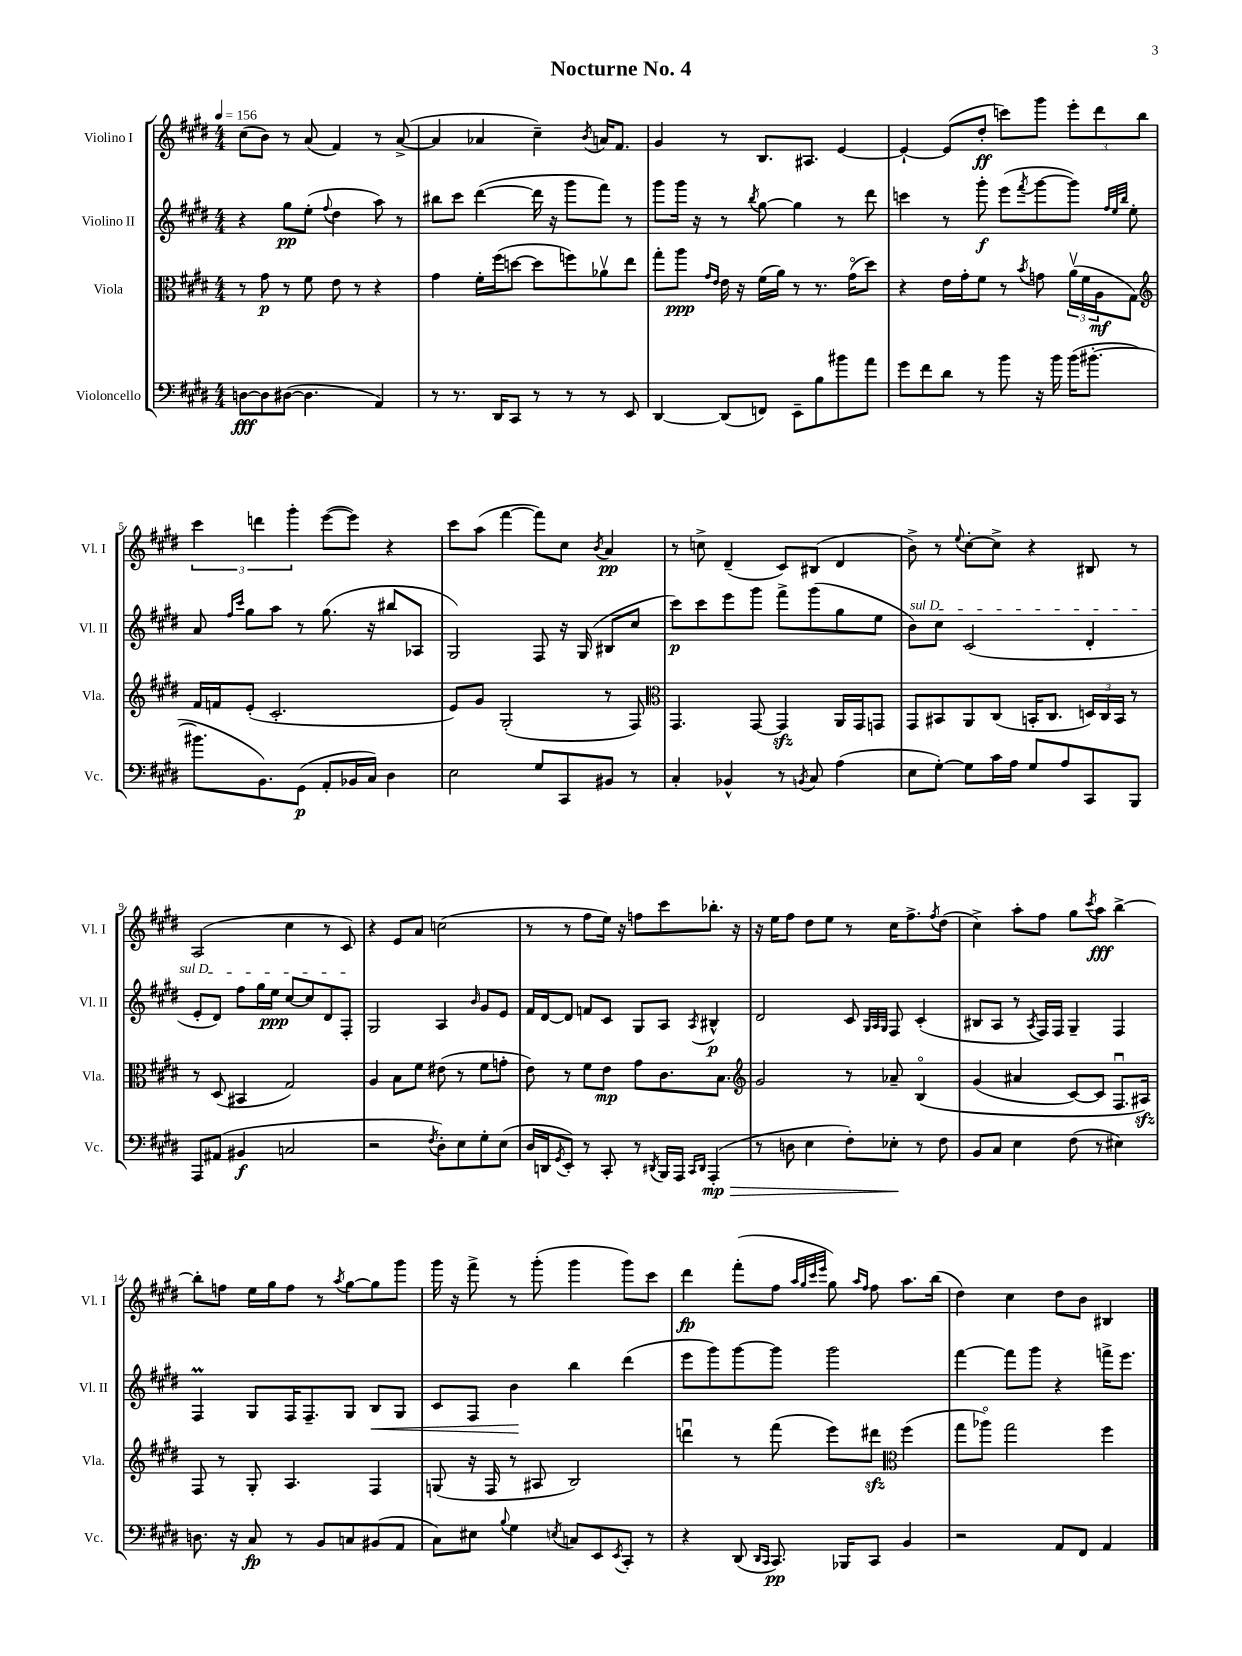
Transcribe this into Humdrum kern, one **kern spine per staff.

**kern	**dynam	**kern	**dynam	**kern	**dynam	**kern	**dynam
*part4	*part4	*part3	*part3	*part2	*part2	*part1	*part1
*staff4	*staff4	*staff3	*staff3	*staff2	*staff2	*staff1	*staff1
*I"Violoncello	*	*I"Viola	*	*I"Violino II	*	*I"Violino I	*
*I'Vc.	*	*I'Vla.	*	*I'Vl. II	*	*I'Vl. I	*
*clefF4	*	*clefC3	*	*clefG2	*	*clefG2	*
*k[f#c#g#d#]	*	*k[f#c#g#d#]	*	*k[f#c#g#d#]	*	*k[f#c#g#d#]	*
*M4/4	*	*M4/4	*	*M4/4	*	*M4/4	*
*MM156	*	*MM156	*	*MM156	*	*MM156	*
=1	=1	=1	=1	=1	=1	=1	=1
[8Dn\L	fff	8r	.	4r	.	(8cc#\L	.
8D\]	.	8g#\	p	.	.	8b\J)	.
([8D#X\J	.	8r	.	8gg#\L	pp	8r	.
4.D#\]	.	8f#\	.	(8ee'\J	.	(8a/	.
.	.	.	.	8qqff#/	.	.	.
.	.	8e\	.	4dd#\	.	4f#/)	.
.	.	8r	.	.	.	.	.
4AA/)	.	4r	.	8aa\)	.	8r	.
.	.	.	.	8r	.	([8a^/	.
=2	=2	=2	=2	=2	=2	=2	=2
8r	.	4g#\	.	8bb#X\L	.	4a/]	.
8.r	.	.	.	8ccc#\J	.	.	.
.	.	16f#'\LL	.	([4ddd#\	.	4a-X/	.
16DD#/KL	.	(16ff#\J	.	.	.	.	.
8CC#/J	.	[8ddn\J	.	.	.	.	.
8r	.	8dd\L]	.	16ddd#\]	.	4cc#~\)	.
.	.	.	.	16r	.	.	.
8r	.	8ffn\)	.	8ggg#\L	.	.	.
.	.	.	.	.	.	8qb/	.
8r	.	8a-Xv\	.	8fff#\J)	.	16an/KL	.
.	.	.	.	.	.	8.f#/J	.
8EE/	.	8ee\J	.	8r	.	.	.
=3	=3	=3	=3	=3	=3	=3	=3
[4DD#/	.	8gg#'\L	.	8ggg#\L	.	4g#/	.
.	.	8aa\J	ppp	16ggg#\Jk	.	.	.
.	.	.	.	16r	.	.	.
.	.	16qqg#/LL	.	.	.	.	.
.	.	16qqe/JJ	.	.	.	.	.
(8DD#/L]	.	16e\	.	8r	.	8r	.
.	.	16r	.	.	.	.	.
.	.	.	.	8qbb/	.	.	.
8FFn/J)	.	(16f#\LL	.	[8gg#\	.	8.B/L	.
.	.	16a\JJ)	.	.	.	.	.
8EE~\L	.	8r	.	4gg#\]	.	.	.
.	.	.	.	.	.	8.A#X/J	.
8B\	.	8.r	.	.	.	.	.
8b#X\	.	.	.	8r	.	[4e/	.
.	.	(16g#\KL	.	.	.	.	.
8a\J	.	8dd#\J)	.	8ddd#\	.	.	.
=4	=4	=4	=4	=4	=4	=4	=4
8g#\L	.	4r	.	4cccn\	.	4e`/_	.
8f#\	.	.	.	.	.	.	.
8d#\J	.	16e\LL	.	8r	.	(8e/L]	.
.	.	16g#'\J	.	.	.	.	.
8r	.	8f#\J	.	8ggg#'\	f	8dd#'/J	ff
8b\	.	8r	.	(8eee\L	.	8cccn\L)	.
.	.	8qb/	.	8qfff#/	.	.	.
16r	.	8gn\	.	[8ggg#\	.	8ggg#\J	.
16b\	.	.	.	.	.	.	.
(16b\KL	.	(24av\LL	.	8ggg#\J])	.	12eee'\L	.
.	.	24f#\	.	.	.	.	.
[8.b#X'\J	.	.	.	.	.	.	.
.	.	24A\J	mf	.	.	12ddd#\	.
.	.	.	.	32qqff#/LLL	.	.	.
.	.	.	.	32qqee/	.	.	.
.	.	.	.	32qqbb/JJJ	.	.	.
.	.	8G#\J)	.	8ee'\	.	.	.
.	.	.	.	.	.	12bb\J	.
!!LO:LB:g=z
=5	=5	=5	=5	=5	=5	=5	=5
*	*	*clefG2	*	*	*	*	*
8.b#X\L]	.	16f#/LL	.	8a/	.	6ccc#\	.
.	.	16fn/J	.	.	.	.	.
.	.	.	.	16qqff#/LL	.	.	.
.	.	.	.	16qqccc#/JJ	.	.	.
.	.	(8e'/J	.	8gg#\L	.	.	.
.	.	.	.	.	.	6dddn\	.
8.BB\)	.	.	.	.	.	.	.
.	.	2.c#'/	.	8aa\J	.	.	.
.	.	.	.	.	.	6ggg#'\	.
(8GG#\J	p	.	.	8r	.	.	.
8AA'/L	.	.	.	(8.gg#\	.	([8eee\L	.
16BB-X/L	.	.	.	.	.	8eee\J])	.
16C#/JJ)	.	.	.	16r	.	.	.
4D#\	.	.	.	8bb#X/L	.	4r	.
.	.	.	.	8A-X/J	.	.	.
=6	=6	=6	=6	=6	=6	=6	=6
2E\	.	8e/L)	.	2G#/)	.	8ccc#\L	.
.	.	8g#/J	.	.	.	(8aa\J	.
.	.	(2G#'/	.	.	.	[4fff#\	.
8G#/L	.	.	.	8F#/	.	8fff#\L])	.
8CC#/	.	.	.	16r	.	8cc#\J	.
.	.	.	.	(16G#/	.	.	.
.	.	.	.	.	.	8qb/	.
8BB#X/J	.	8r	.	8B#X/L	.	4a/	pp
8r	.	8F#/)	.	8cc#/J	.	.	.
=7	=7	=7	=7	=7	=7	=7	=7
*	*	*clefC3	*	*	*	*	*
4C#'/	.	4.GG#/	.	8ccc#\L)	p	8r	.
.	.	.	.	8ccc#\	.	8ccn^\	.
4BB-X^^/	.	.	.	8eee\	.	(4d#~/	.
.	.	[8GG#/	.	8ggg#\J	.	.	.
8r	.	4GG#zz/]	.	8fff#^\L	.	8c#/L)	.
8qBBn/	.	.	.	.	.	.	.
8C#/	.	.	.	(8ggg#\	.	(8B#X/J	.
(4A\	.	16AA/LL	.	8gg#\	.	4d#/	.
.	.	16GG#/J	.	.	.	.	.
.	.	8GGn/J	.	8ee\J	.	.	.
=8	=8	=8	=8	=8	=8	=8	=8
!	!	!	!	!LO:TX:a:i:t=sul D	!	!	!
8E\L	.	8GG#/L	.	8b\L)	.	8b^\)	.
[8G#'\J)	.	8BB#X/	.	8cc#\J	.	8r	.
.	.	.	.	.	.	8qqee/	.
8G#\L]	.	8AA/	.	(2c#/	.	[8cc#'\L	.
16c#\L	.	(8C#/J	.	.	.	8cc#^\J]	.
16A\JJ	.	.	.	.	.	.	.
8G#/L	.	16BBn'/KL	.	.	.	4r	.
.	.	8.C#/J	.	.	.	.	.
8A/	.	.	.	.	.	.	.
8CC#/	.	24Dn/LL)	.	4d#'/	.	8B#X/	.
.	.	24C#/	.	.	.	.	.
.	.	24BB/JJ	.	.	.	.	.
8BBB/J	.	8r	.	.	.	8r	.
!!LO:LB:g=z
=9	=9	=9	=9	=9	=9	=9	=9
8AAA/L	.	8r	.	8e'/L	.	(2A/	.
(8AA#X/J	.	(8D#/	.	8d#/J)	.	.	.
4BB#X/	f	4BB#X/	.	8ff#\L	.	.	.
.	.	.	.	16gg#\L	.	.	.
.	.	.	.	16ee\JJ	ppp	.	.
2Cn/	.	2G#/)	.	[8cc#/L	.	4cc#\	.
.	.	.	.	8cc#/]	.	.	.
.	.	.	.	8d#/	.	8r	.
.	.	.	.	8F#'/J	.	8c#/)	.
=10	=10	=10	=10	=10	=10	=10	=10
2r	.	4A/	.	2G#/	.	4r	.
.	.	8B\L	.	.	.	8e/L	.
.	.	8f#\J	.	.	.	8a/J	.
8qF#/	.	.	.	.	.	.	.
8D#'\L)	.	(8e#X\	.	4A/	.	(2ccn\	.
8E\	.	8r	.	.	.	.	.
.	.	.	.	16qqb/	.	.	.
8G#'\	.	8f#\L	.	8g#/L	.	.	.
(8E\J	.	8gn'\J	.	8e/J	.	.	.
=11	=11	=11	=11	=11	=11	=11	=11
16D#/LL	.	8e\)	.	16f#/LL	.	8r	.
16DDn/J	.	.	.	[16d#/J	.	.	.
8qGG#/	.	.	.	.	.	.	.
8EE'/J)	.	8r	.	8d#/J]	.	8r	.
8r	.	8f#\L	.	8fn/L	.	8ff#\L	.
8CC#'/	.	8e\J	mp	8c#/J	.	16ee\Jk)	.
.	.	.	.	.	.	16r	.
8r	.	8g#\L	.	8G#/L	.	8ffn\L	.
8qDD#X/	.	.	.	.	.	.	.
16BBB/LL	.	8.c#\	.	8A/J	.	8ccc#\	.
16AAA/JJ	.	.	.	.	.	.	.
16qqCC#/LL	.	.	.	.	.	.	.
16qqDD#/JJ	.	.	.	8qA/	.	.	.
!	!LO:HP:b	!	!	!	!	!	!
(4AAA'/	> mp	.	.	4B#X^^/	p	8.bb-X'\J	.
.	.	8.B\J	.	.	.	.	.
.	.	.	.	.	.	16r	.
=12	=12	=12	=12	=12	=12	=12	=12
*	*	*clefG2	*	*	*	*	*
8r	.	2g#/	.	2d#/	.	16r	.
.	.	.	.	.	.	16ee\KL	.
8Dn\	.	.	.	.	.	8ff#\J	.
4E\	.	.	.	.	.	8dd#\L	.
.	.	.	.	.	.	8ee\J	.
8F#'\L)	.	8r	.	8c#/	.	8r	.
.	.	.	.	32qqG#/LLL	.	.	.
.	.	.	.	32qqA/	.	.	.
.	.	.	.	32qqG#/JJJ	.	.	.
8E-X'\J	.	8a-X~/	.	8F#/	.	16cc#\KL	.
.	.	.	.	.	.	8.ff#^\	.
8r	]	(4B/	.	(4c#'/	.	.	.
.	.	.	.	.	.	8qff#/	.
8F#\	.	.	.	.	.	(8dd#\J	.
=13	=13	=13	=13	=13	=13	=13	=13
8BB/L	.	(4g#/	.	8B#X/L	.	4cc#^\)	.
8C#/J	.	.	.	8A/J	.	.	.
4E\	.	4a#X/	.	8r	.	8aa'\L	.
.	.	.	.	8qA/	.	.	.
.	.	.	.	16F#/LL)	.	8ff#\J	.
.	.	.	.	16F#/JJ	.	.	.
(8F#\	.	[8c#/L)	.	4G#~/	.	8gg#\L	.
.	.	.	.	.	.	8qccc#/	.
8r	.	8c#/J]	.	.	.	8aa\J	fff
4E#X\)	.	8.F#u/L	.	4F#/	.	[4bb^\	.
.	.	16A#Xzz/Jk)	.	.	.	.	.
!!LO:LB:g=z
=14	=14	=14	=14	=14	=14	=14	=14
8.Dn\	.	8F#/	.	4F#M/	.	8bb'\L]	.
.	.	8r	.	.	.	8ffn\J	.
16r	.	.	.	.	.	.	.
8C#/	fp	8G#'/	.	8G#/L	.	16ee\LL	.
.	.	.	.	.	.	16gg#\J	.
8r	.	4.A/	.	16F#/K	.	8ff\J	.
.	.	.	.	8.F#~/	.	.	.
8BB/L	.	.	.	.	.	8r	.
.	.	.	.	.	.	8qaa/	.
8Cn/	.	.	.	8G#/J	.	[8gg#\L	.
!	!	!	!	!	!LO:HP:b	!	!
(8BB#X/	.	4F#/	.	8B/L	<	8gg#\]	.
8AA/J	.	.	.	8G#/J	.	8ggg#\J	.
=15	=15	=15	=15	=15	=15	=15	=15
8C#\L)	.	(8Gn/	.	8c#/L	.	16ggg#\	.
.	.	.	.	.	.	16r	.
8E#X\J	.	16r	.	8F#/J	.	8fff#^\	.
.	.	16F#/	.	.	.	.	.
8qqB/	.	.	.	.	.	.	.
4G#\	.	8r	.	4b\	.	8r	.
.	.	8A#X/	.	.	.	(8ggg#'\	.
8qEn/	.	.	.	.	.	.	.
8Cn/L	.	2B/)	.	4bb\	[	4ggg#\	.
8EE/	.	.	.	.	.	.	.
8qEE/	.	.	.	.	.	.	.
8CC#'/J	.	.	.	(4ddd#\	.	8ggg#\L)	.
8r	.	.	.	.	.	8ccc#\J	.
=16	=16	=16	=16	=16	=16	=16	=16
4r	.	4dddnu\	.	8eee\L	.	4ddd#\	fp
.	.	.	.	8ggg#\)	.	.	.
(8DD#/	.	8r	.	[8ggg#\	.	(8fff#'\L	.
16qqDD#/LL	.	.	.	.	.	.	.
16qqCC#/JJ	.	.	.	.	.	.	.
8.CC#/)	pp	(8fff#\	.	8ggg#\J]	.	8ff#\J	.
.	.	.	.	.	.	32qqaa/LLL	.
.	.	.	.	.	.	32qqgg#/	.
.	.	.	.	.	.	32qqccc#/	.
.	.	.	.	.	.	32qqeee/JJJ	.
.	.	8eee\L)	.	2ggg#\	.	8gg#\)	.
16BBB-X/KL	.	.	.	.	.	.	.
.	.	.	.	.	.	16qqaa/LL	.
.	.	.	.	.	.	16qqff#/JJ	.
8CC#/J	.	8ddd#Xzz\J	.	.	.	8ff#\	.
*	*	*clefC3	*	*	*	*	*
4BB/	.	(4ff#\	.	.	.	8.aa\L	.
.	.	.	.	.	.	(16bb\Jk	.
=17	=17	=17	=17	=17	=17	=17	=17
2r	.	8gg#\L	.	[4fff#\	.	4dd#\)	.
.	.	8aa-X\J)	.	.	.	.	.
.	.	2gg#\	.	8fff#\L]	.	4cc#\	.
.	.	.	.	8ggg#\J	.	.	.
8AA/L	.	.	.	4r	.	8dd#\L	.
8FF#/J	.	.	.	.	.	8b\J	.
4AA/	.	4ff#\	.	16fffn^\KL	.	4B#X/	.
.	.	.	.	8.eee\J	.	.	.
==	==	==	==	==	==	==	==
*-	*-	*-	*-	*-	*-	*-	*-
